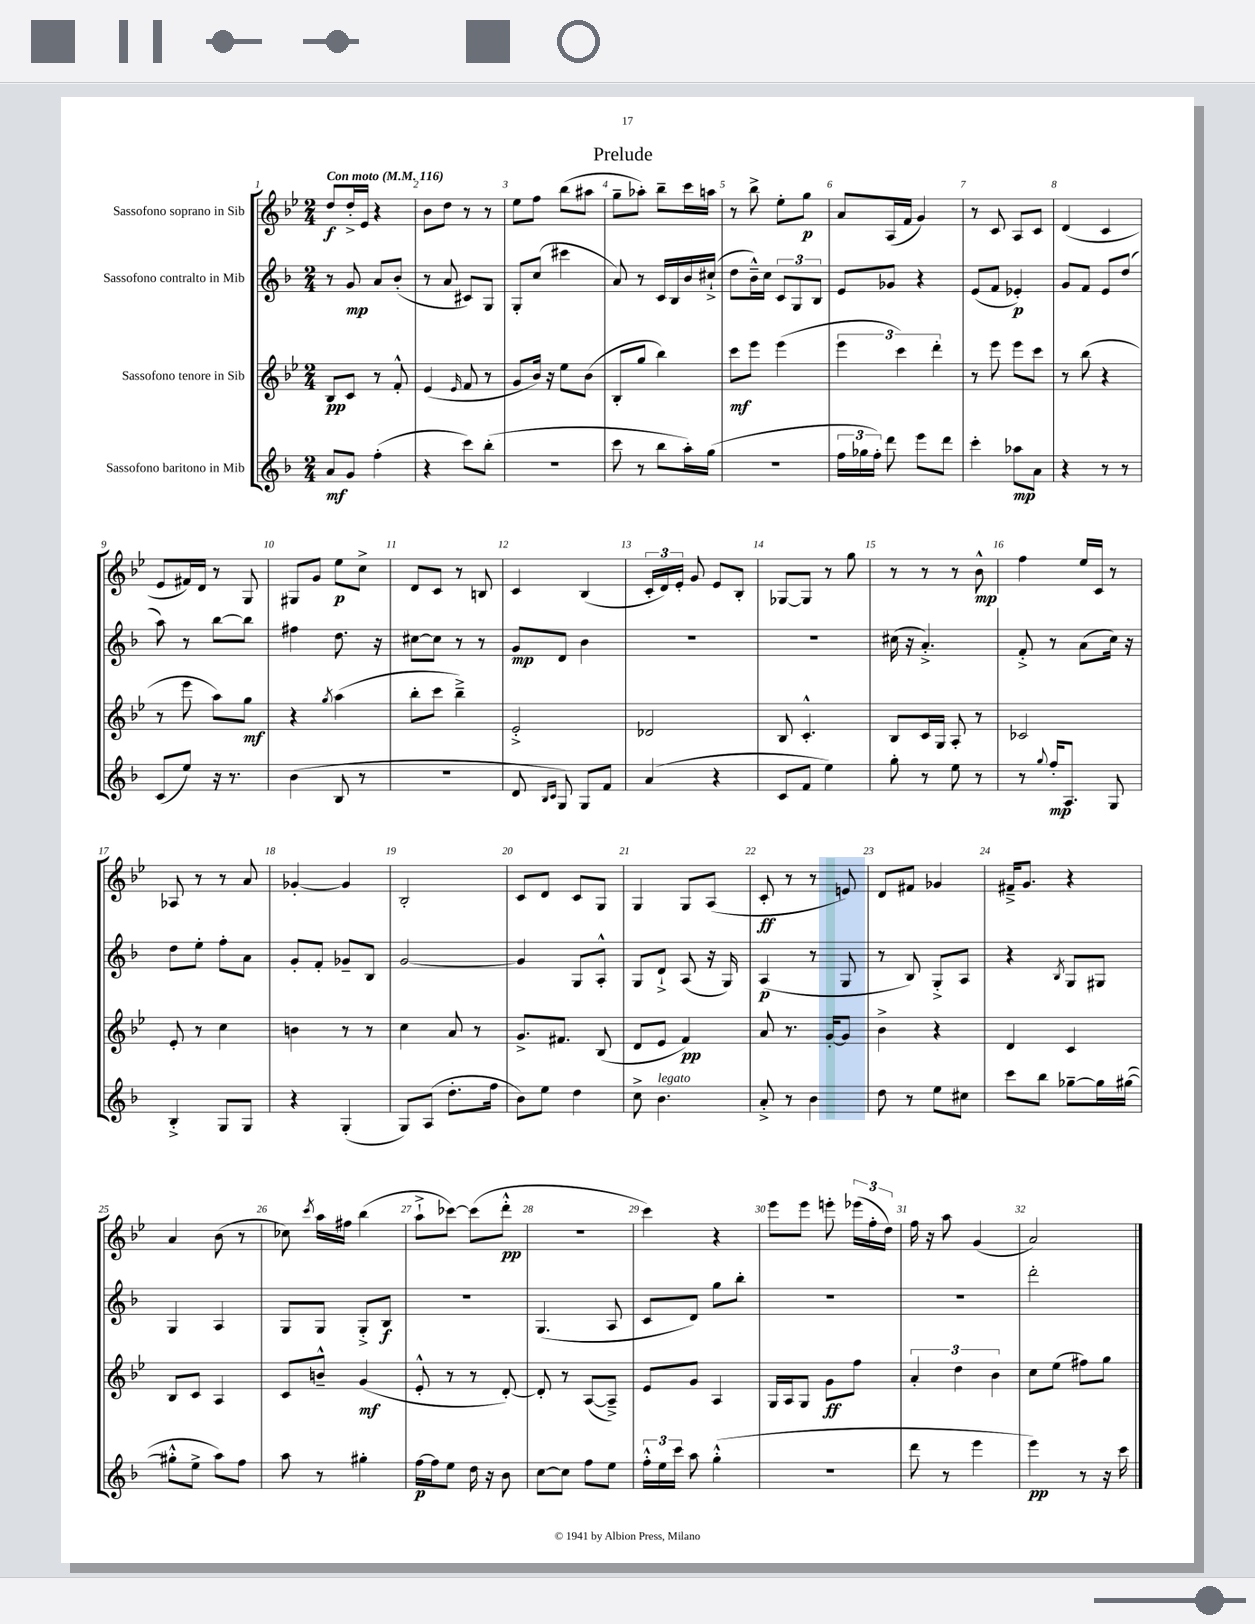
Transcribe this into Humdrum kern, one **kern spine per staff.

**kern	**kern	**kern	**kern
*staff4	*staff3	*staff2	*staff1
*clefG2	*clefG2	*clefG2	*clefG2
*k[b-]	*k[b-e-]	*k[b-]	*k[b-e-]
*M2/4	*M2/4	*M2/4	*M2/4
*MM116	*MM116	*MM116	*MM116
8a	8B-	8r	8dd
8g	8c	8g	16dd'^
.	.	.	16e-
(4ff'	8r	8a	4r
.	8f'^^	(8b-'	.
=	=	=	=
4r	(4e-	8r	8b-
.	.	8a	8dd
.	16qqe-	.	.
8ccc)	8f	8c#)	8r
(8bb-'	8r	8G	8r
=	=	=	=
2r	8g	8G'	8ee-
.	16b-)	(8cc	8ff
.	16r	.	.
.	8ee-	4ccc#	(8bb-
.	(8b-	.	8aa#
=	=	=	=
8ccc	8B-'	8a)	8gg~
8r	8gg	8r	8aa-')
8bb-	4bb-)	16c	8bb-~
.	.	16B-	.
16aa')	.	16b-	16ccc
(16gg	.	(16cc#`^	16aa
=	=	=	=
2r	8ccc	8dd	8r
.	8eee-	16b-~^^)	8bb-^
.	.	16cc	.
.	(4eee-	12c	8ee-'
.	.	12G	.
.	.	.	8gg
.	.	12B-	.
=	=	=	=
24ff	6eee-	8e	8a
24gg-	.	.	.
24ff')	.	.	.
8ddd	.	8g-	(16A
.	6ccc)	.	.
.	.	.	16f
8eee	.	4r	4g)
.	6ddd'	.	.
8ddd	.	.	.
=	=	=	=
4ccc'	8r	(8e	8r
.	8eee-	8f	8c
8aa-	8eee-	4e-')	8A
8a	8ccc	.	8c
=	=	=	=
4r	8r	8g	(4d
.	(8bb-	8f	.
8r	4r	8e	4c
8r	.	(8dd	.
=	=	=	=
(8c	8r	8aa)	8e-
8ee)	8eee-	8r	16f#)
.	.	.	16d
16r	8aa)	[8bb-	8r
8.r	.	.	.
.	8gg	8bb-]	8G
=	=	=	=
(4b-	4r	4ff#	8G#
.	.	.	8g
.	8qgg	.	.
8B-	(4aa	8.dd	8ee-
8r	.	.	8cc^
.	.	16r	.
=	=	=	=
2r	8bb-'	[8cc#	8d
.	8ccc	8cc#]	8c
.	4bb-~^)	8r	8r
.	.	8r	8B
=	=	=	=
8d	2e-'^	8g	4c
16qqB-	.	.	.
16qqc	.	.	.
8G)	.	8d	.
8G	.	4b-	(4B-
8f	.	.	.
=	=	=	=
(4a	2d-	2r	24c'
.	.	.	24d)
.	.	.	24e-'
.	.	.	8g
4r	.	.	8e-
.	.	.	8B-'
=	=	=	=
8c	8B-	2r	[8G-
8f	4.c'^^	.	8G-]
4ee)	.	.	8r
.	.	.	8gg
=	=	=	=
8gg'	8B-	(16cc#	8r
.	.	16r	.
8r	16c	4.a'^)	8r
.	16G	.	.
8ee	8A'	.	8r
8r	8r	.	8b-^^
=	=	=	=
8r	2c-	8f'^	4ff
8qqgg	.	.	.
16ff'	.	8r	.
8.A	.	.	.
.	.	(8a	16ee-
.	.	.	16c
8G	.	16cc)	8r
.	.	16r	.
=	=	=	=
4B-'^	8e-'	8dd	8A-
.	8r	8ee'	8r
8G	4cc	8ff'	8r
8G	.	8a	8a
=	=	=	=
4r	4b	8g'	[4g-'
.	.	8f'	.
(4G'	8r	8g-~	4g-]
.	8r	8B-	.
=	=	=	=
8G)	4cc	[2g	2B-'
(8A	.	.	.
8.dd'	8a	.	.
.	8r	.	.
16ff	.	.	.
=	=	=	=
8b-)	8.g^	4g]	8c
8ee	.	.	8d
.	8.f#	.	.
4dd	.	8G	8c
.	(8B-	8A'^^	8G
=	=	=	=
8cc^	8d	8G	4G
4.b-	8e-	8d`^	.
.	4f)	(8A	8G
.	.	16r	(8A
.	.	16G)	.
=	=	=	=
8a'^	8a	(4A	8c'
8r	8.r	.	8r
4b-	.	8r	8r
.	[16g'	.	.
.	8g]	8G	8e)
=	=	=	=
8dd	4b-^	8r	8d
8r	.	8B-)	8f#
8ee	4r	8G'^	4g-
8cc#	.	8A	.
=	=	=	=
8ccc	4d	4r	16f#~^
.	.	.	8.g
8bb-	.	.	.
.	.	8qB-	.
[8gg-~	4c	8G	4r
16gg-]	.	8G#	.
([16gg#	.	.	.
=	=	=	=
8gg#'^^]	8B-	4G	4a
8ee^	8c	.	.
8aa)	4A	4A	(8b-
8ff	.	.	8r
=	=	=	=
8aa	8c	8G	8cc-)
.	.	.	8qccc
8r	8b~^^	8G	16aa
.	.	.	16ff#
4gg#'	(4g	8G'^	(4bb-
.	.	8B-	.
=	=	=	=
[16ff	8e-'^^	2r	8aa`^
16ff]	.	.	.
8ee	8r	.	[8ccc-)
16dd	8r	.	(8ccc-]
16r	.	.	.
8b-	[8d')	.	8ddd'^^
=	=	=	=
[8cc	8d']	(4.G	2r
8cc]	8r	.	.
8ff	([8A	.	.
8ee	8A~^])	8A	.
=	=	=	=
24ff'^^	8e-	8c	4ccc)
24ee	.	.	.
24ccc	.	.	.
8aa	8g	8d)	.
(4gg'^^	4A	8gg	4r
.	.	8bb-'	.
=	=	=	=
2r	16G	2r	8eee-
.	16A	.	.
.	8G	.	8eee-
.	8g	.	8eee'
.	8ff	.	(24eee-
.	.	.	24ff'
.	.	.	24dd)
=	=	=	=
8ddd	6a'	2r	16ff
.	.	.	16r
8r	.	.	8aa
.	6dd	.	.
4eee	.	.	(4g
.	6b-	.	.
=	=	=	=
4eee)	8cc	2ddd'	2a)
.	(8ee-	.	.
8r	8ff#)	.	.
16r	8gg	.	.
16ccc	.	.	.
==	==	==	==
*-	*-	*-	*-
